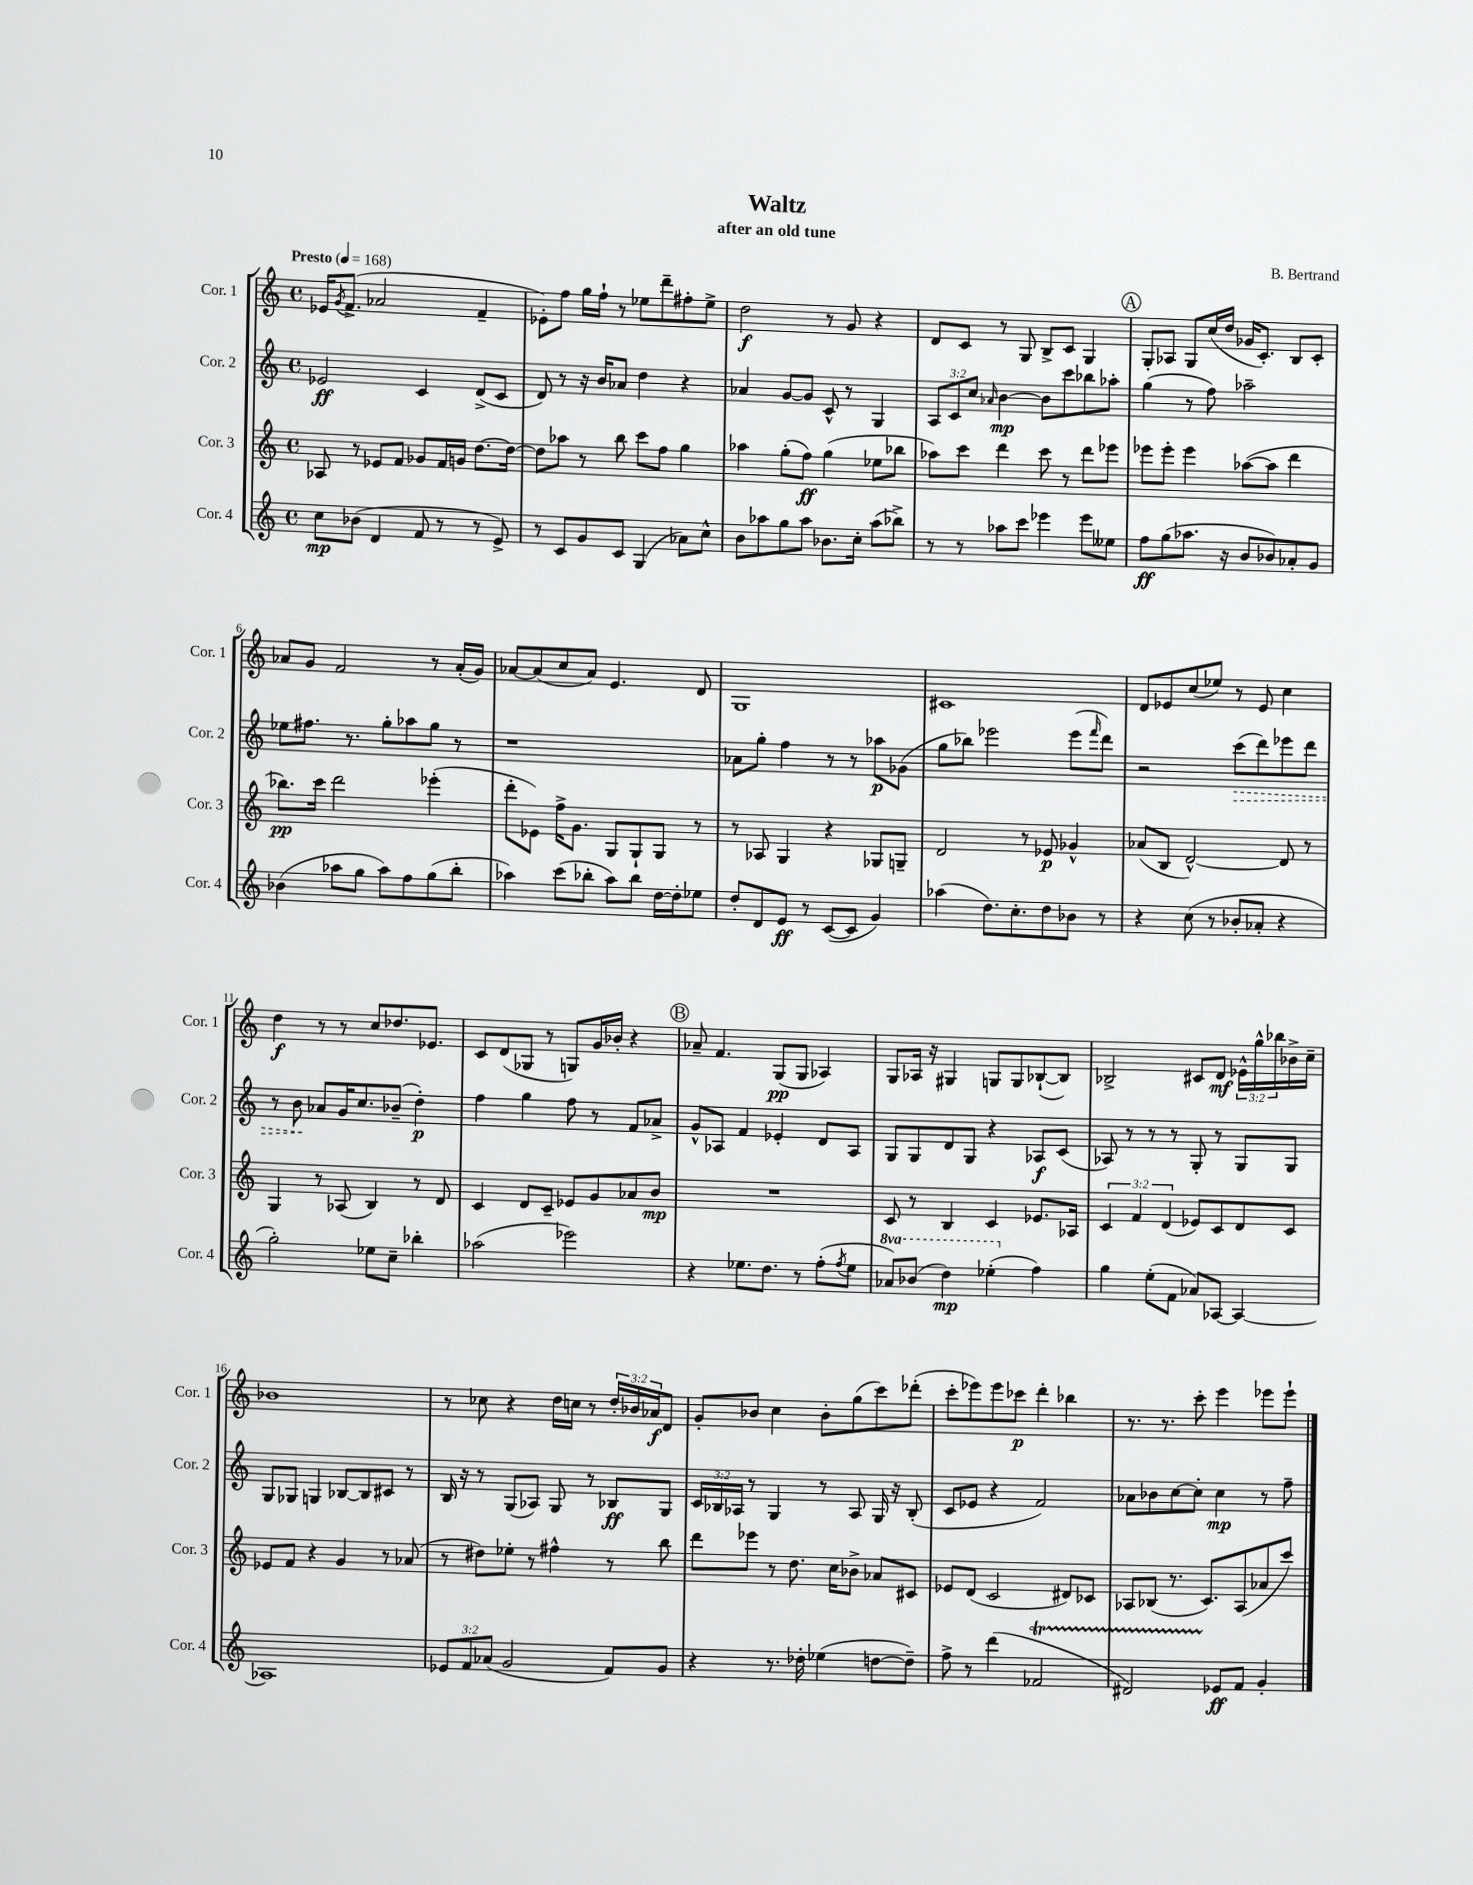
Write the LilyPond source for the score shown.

\header { title = "Waltz" composer = "B. Bertrand" subtitle = "after an old tune" }
<<
\new StaffGroup <<
\new Staff = "s0" \with { instrumentName = "Cor. 1" shortInstrumentName = "Cor. 1" } {
    \clef treble \key c \major \defaultTimeSignature \time 4/4 \override Staff.TupletNumber.text = #tuplet-number::calc-fraction-text \tempo "Presto" 4 = 168
    ees'16 \acciaccatura { g'8 } f'8.->( aes'2 f'4-- |
    ees'8-.) f''8 g''16 f''16-! r8 ees''8 d'''8-- fis''8-. ees''8-> |
    d''2\f r8 g'8 r4 |
    d'8 c'8 r8 g8 b8-> c'8 g4 |
    \mark \markup { \circle "A" } g8-. aes8 g8 c''16( d''16 ges'16 c'8.-.) b8 c'8-. |
    aes'8 g'8 f'2 r8 aes'16-.( g'16) |
    aes'8~ aes'8( c''8 aes'8) e'4. d'8 |
    g1 |
    cis'1 |
    d'8 ees'8 c''8( ees''8) r8 ees'8 c''4 |
    d''4\f r8 r8 c''8 des''8. ees'8. |
    c'8 d'8( ges8 r8 g8) g'16 bes'16-. r4 |
    \mark \markup { \circle "B" } aes'8-- f'4. g8\pp( g8 aes4) |
    g8 aes16 r16 gis4 g8 g8 bes8~-!( bes8) |
    bes2-> cis'8 d'8\mf \tuplet 3/2 { ees'16-^ g''16-^ bes''16 } bes'16-> c''16-- |
    bes'1 |
    r8 ces''8 r4 d''16 c''16 r8 \tuplet 3/2 { d''16-. bes'16 aes'16\f } d'8 |
    g'8-. bes'8 c''4 bes'8-. g''8( c'''8) des'''8-.( |
    c'''8-. ees'''8) ees'''8 ces'''8\p d'''4-. bes''4 |
    r8. r8. c'''8-. e'''4 ees'''8 ees'''8-! \bar "|." |
}
\new Staff = "s1" \with { instrumentName = "Cor. 2" shortInstrumentName = "Cor. 2" } {
    \clef treble \key c \major \defaultTimeSignature \time 4/4 \override Staff.TupletNumber.text = #tuplet-number::calc-fraction-text
    ees'2\ff c'4 d'8->( c'8 |
    d'8) r8 r16 b'16 aes'8 d''4 r4 |
    aes'4 g'8~ g'8 c'8-^ r8 g4 |
    \tuplet 3/2 { a8 c'8 c''8 } \grace { aes'16 } b'4~\mp b'8 c'''8 bes''8 aes''8-. |
    \mark \markup { \circle "A" } g''4( r8 f''8) aes''2-- |
    ees''8 fis''8. r8. g''8-. aes''8 g''8 r8 |
    r1 |
    aes'8 g''8-. f''4 r8 r8 aes''8\p ges'8( |
    g''8 bes''8) ees'''2 ees'''8( \grace { f'''16 } d'''8) |
    r2 \once \override Hairpin.style = #'dashed-line c'''8\>( d'''8) ees'''8 d'''8 |
    r8 b'8\! aes'8 g'16 c''8. bes'8--( d''4-.\p) |
    f''4 g''4 f''8 r8 f'8 aes'8-> |
    \mark \markup { \circle "B" } g'8-^ aes8 f'4 ees'4-. d'8 aes8 |
    g8 g8 d'8 g8 r4 aes8\f c'8( |
    aes8) r8 r8 r8 g8-. r8 g8 g8 |
    g8 ges8 g4 bes8~ bes8 cis'8 r8 |
    b16 r16 r8 g8( aes8) g8 r8 bes8\ff g8 |
    \tuplet 3/2 { c'16 bes16 aes16 } r8 g4 r8 aes8 g16 r16 bes8-.( |
    c'8 ees'8 r4 f'2) |
    aes'8 bes'8 c''8~ c''8-. c''4\mp r8 f''8-- \bar "|." |
}
\new Staff = "s2" \with { instrumentName = "Cor. 3" shortInstrumentName = "Cor. 3" } {
    \clef treble \key c \major \defaultTimeSignature \time 4/4 \override Staff.TupletNumber.text = #tuplet-number::calc-fraction-text
    aes8 r8 ees'8 f'8 ges'8 f'16 g'16 d''8.~ d''16~ |
    d''8 aes''8 r8 b''8 c'''8 f''8 g''4 |
    aes''4 g''8-.( f''8\ff) g''4( ees''8 bes''8 |
    aes''8) c'''8 d'''4 c'''8 r8 d'''8 ees'''8 |
    \mark \markup { \circle "A" } ees'''8 ees'''8-. ees'''4 aes''8~( aes''8 d'''4 |
    bes''8.\pp) c'''16 d'''2 ees'''4-.( |
    d'''8-. ees'8) f''16-> g'8. g8 g8-! g8 r8 |
    r8 aes8 g4 r4 ges8 g8-- |
    d'2 r8 ees'8\p ges'4-^ |
    aes'8( b8 d'2~-^) d'8 r8 |
    g4 r8 aes8( b4) r8 d'8 |
    c'4 d'8 c'8-- ees'8 g'8 aes'8 b'8\mp |
    \mark \markup { \circle "B" } R1 |
    c'8 r8 b4 c'4 ees'8. aes16 |
    \tuplet 3/2 { c'4 f'4 d'4( } ees'8) c'8 d'8 c'8 |
    ees'8 f'8 r4 g'4 r8 aes'8( |
    r8 dis''8) ees''8-. r8 fis''4-^ r8 b''8 |
    d'''8 ees'''8 r8 d''8. c''16 bes'8-> aes'8 cis'8 |
    ees'8 d'8( c'2 dis'8) ces'8 |
    aes8 bes8( r8. c'8.) aes8( aes'8 c'''8) \bar "|." |
}
\new Staff = "s3" \with { instrumentName = "Cor. 4" shortInstrumentName = "Cor. 4" } {
    \clef treble \key c \major \defaultTimeSignature \time 4/4 \override Staff.TupletNumber.text = #tuplet-number::calc-fraction-text \set Staff.ottavationMarkups = #ottavation-simple-ordinals
    c''8\mp bes'8( d'4 f'8 r8 r8 e'8->) |
    r8 c'8 g'8 c'8 g4( aes'8) c''8-^ |
    b'8 aes''8 g''8 aes''8 bes'8. c''16-. aes''8( bes''8->) |
    r8 r8 aes''8 c'''8 ees'''4 ees'''8 eeses''8 |
    \mark \markup { \circle "A" } f''8\ff g''8( aes''8. r16 b'8 bes'8) aes'8-. g'8 |
    bes'4( aes''8 g''8 aes''8) f''8 g''8( b''8-. |
    aes''4) c'''8( bes''8-. aes''8) bes''8 d''16~ d''16-. ees''8 |
    d''8-. d'8 e'8\ff r8 c'8~( c'8 g'4) |
    aes''4( d''8.) c''8.-. d''8 bes'8 r8 |
    r4 c''8( r8 bes'8-. aes'8-. r4 |
    g''2-.) ees''8 c''8-- bes''4-. |
    aes''2( ees'''2) |
    \mark \markup { \circle "B" } r4 ees''8. d''8. r8 f''8-.( \acciaccatura { f''8 } ees''8 |
    \ottava #1 aes''8) bes''8( d'''4\mp) ees'''4-.( \ottava #0 f''4) |
    g''4 e''8-.( f'8 aes'8) aes8~ aes4~ |
    aes1 |
    \tuplet 3/2 { ees'8 f'8 aes'8( } g'2 f'8) g'8 |
    r4 r8. des''16-. ees''4( d''8~ d''8--) |
    f''8-> r8 d'''4( fes'2\startTrillSpan |
    dis'2) ees'8\stopTrillSpan\ff f'8 g'4-. \bar "|." |
}
>>
>>
